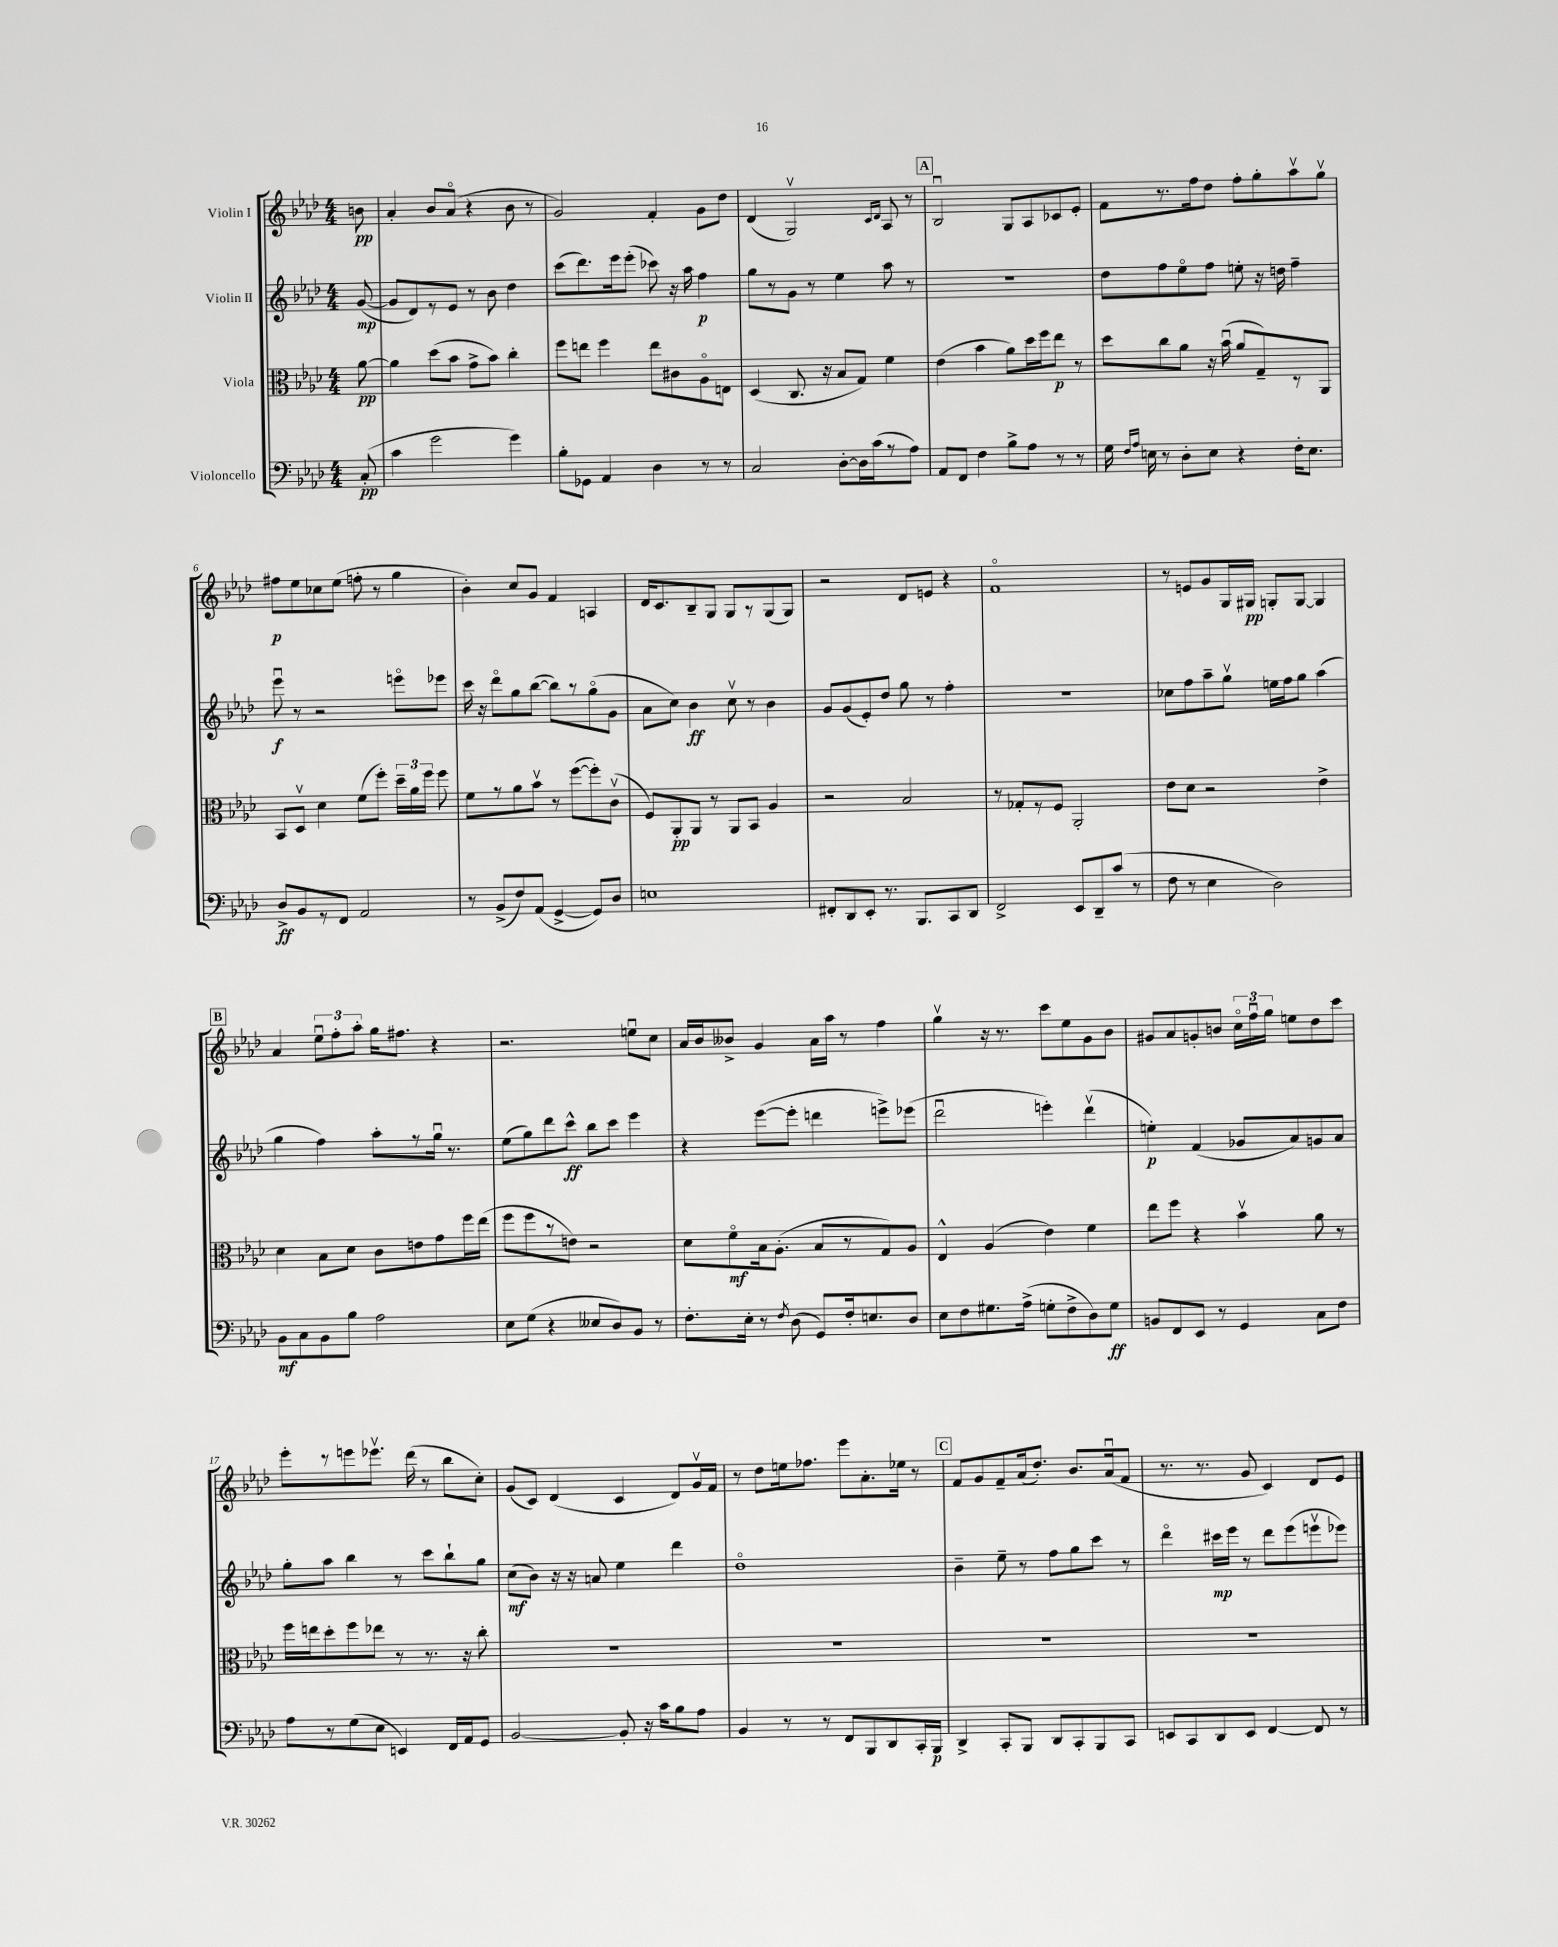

**kern	**dynam	**kern	**dynam	**kern	**dynam	**kern	**dynam
*part4	*part4	*part3	*part3	*part2	*part2	*part1	*part1
*staff4	*staff4	*staff3	*staff3	*staff2	*staff2	*staff1	*staff1
*I"Violoncello	*	*I"Viola	*	*I"Violin II	*	*I"Violin I	*
*clefF4	*	*clefC3	*	*clefG2	*	*clefG2	*
*k[b-e-a-d-]	*	*k[b-e-a-d-]	*	*k[b-e-a-d-]	*	*k[b-e-a-d-]	*
*M4/4	*	*M4/4	*	*M4/4	*	*M4/4	*
=	=	=	=	=	=	=	=
(8C'/	pp	[8a-\	pp	([8g/	mp	8bn\	pp
=1	=1	=1	=1	=1	=1	=1	=1
4c\	.	4a-\]	.	8g/L]	.	4a-'/	.
.	.	.	.	8d-/)	.	.	.
2g\	.	(8dd-\L	.	8r	.	8b-/L	.
.	.	8b-\J	.	8e-/J	.	(8a-/J	.
.	.	8g^\L	.	8r	.	4r	.
.	.	8b-\J)	.	8b-\	.	.	.
4g\)	.	4cc'\	.	4dd-\	.	8b-\	.
.	.	.	.	.	.	8r	.
=2	=2	=2	=2	=2	=2	=2	=2
8B-'\L	.	8ff\L	.	(8ccc\L	.	2g/)	.
8GG-X\J	.	8een\J	.	8.ddd-\)	.	.	.
4AA-/	.	4ff\	.	.	.	.	.
.	.	.	.	16eee-\k	.	.	.
.	.	.	.	(8eee-'\J	.	.	.
4D-\	.	8ee\L	.	8ccc-X\)	.	4f'/	.
.	.	8c#X\	.	16r	.	.	.
.	.	.	.	16aa-\	.	.	.
8r	.	8A-\	.	4ff\	p	8g\L	.
8r	.	8En\J	.	.	.	8dd-\J	.
=3	=3	=3	=3	=3	=3	=3	=3
2C/	.	(4D-/	.	8gg\L	.	(4d-/	.
.	.	.	.	8r	.	.	.
.	.	8.C/	.	8g\J	.	2Gv/)	.
.	.	.	.	8r	.	.	.
.	.	16r	.	.	.	.	.
[8D-'\L	.	8B-/L	.	4ee-\	.	.	.
16D-\L]	.	8G/J)	.	.	.	.	.
(16c\J	.	.	.	.	.	.	.
.	.	.	.	.	.	16qqc/LL	.
.	.	.	.	.	.	16qqd-/JJ	.
8r	.	4f\	.	8aa-\	.	8A-/	.
8A-\J)	.	.	.	8r	.	8r	.
!!LO:REH:place=s1:t=A
=4	=4	=4	=4	=4	=4	=4	=4
8AA-/L	.	(4e-\	.	1r	.	2B-u/	.
8FF/J	.	.	.	.	.	.	.
4F\	.	4b-\	.	.	.	.	.
8B-^\L	.	8a-\L)	.	.	.	8G/L	.
8A-\J	.	16dd-\L	.	.	.	8A-/	.
.	.	16ff\J	.	.	.	.	.
8r	.	8ee-\J	p	.	.	8c-X/	.
8r	.	8r	.	.	.	8e-'/J	.
=5	=5	=5	=5	=5	=5	=5	=5
16G\	.	8dd-\L	.	8dd-\L	.	8f\L	.
16qqF/LL	.	.	.	.	.	.	.
16qqA-/JJ	.	.	.	.	.	.	.
16En\	.	.	.	.	.	.	.
8r	.	8cc\	.	8ff\	.	8.r	.
8D-'\L	.	8a-\J	.	8ee-\	.	.	.
.	.	.	.	.	.	16ff\k	.
8E\J	.	16r	.	8ff\J	.	8dd-\J	.
.	.	(16b-u\	.	.	.	.	.
4r	.	8a-/L	.	8een'\	.	8ff'\L	.
.	.	8G~/)	.	16r	.	8gg'\	.
.	.	.	.	16ddn\	.	.	.
16F'\KL	.	8r	.	4ff~\	.	8aa-v\	.
8.E\J	.	.	.	.	.	.	.
.	.	8AA-/J	.	.	.	8ggv\J	.
!!LO:LB:g=z
=6	=6	=6	=6	=6	=6	=6	=6
8D-^/L	ff	8BB-/L	.	8eee-u\	f	8ff#X\L	p
8BB-/	.	8D-v/J	.	8r	.	8ee-\	.
8r	.	4d-\	.	2r	.	8cc-X\	.
8FF/J	.	.	.	.	.	(8ee-\J	.
2AA-/	.	(8f\L	.	.	.	8ffn'\	.
.	.	8ff'\J)	.	.	.	8r	.
.	.	24dd-~\LL	.	8eeen\L	.	4gg\	.
.	.	24a-\	.	.	.	.	.
.	.	24ff\JJ	.	.	.	.	.
.	.	8ff\	.	8eee-X\J	.	.	.
=7	=7	=7	=7	=7	=7	=7	=7
8r	.	8f\L	.	16ccc\	.	4b-'\)	.
.	.	.	.	16r	.	.	.
(8BB-^/L	.	8r	.	8ddd-\L	.	.	.
8F/)	.	8a-\	.	8gg\	.	8cc/L	.
(8AA-/J	.	8b-v\J	.	([8bb-\J	.	8g/J	.
[4GG^/	.	8r	.	8bb-\L])	.	4f/	.
.	.	([8ff\L	.	8r	.	.	.
8GG/L])	.	8ff'\])	.	(8gg\	.	4An/	.
8D-/J	.	(8cv\J	.	8g\J	.	.	.
=8	=8	=8	=8	=8	=8	=8	=8
1En	.	8F/L)	.	8a-\L	.	16d-/KL	.
.	.	.	.	.	.	8.c/	.
.	.	8AA-'/	pp	8cc\J)	.	.	.
.	.	8AA-/J	.	4b-\	ff	8B-~/	.
.	.	8r	.	.	.	8G/J	.
.	.	8AA-/L	.	8ccv\	.	8G/L	.
.	.	8BB-/J	.	8r	.	8r	.
.	.	4A-/	.	4b-\	.	(8G/	.
.	.	.	.	.	.	8G/J)	.
=9	=9	=9	=9	=9	=9	=9	=9
8FF#X'/L	.	2r	.	8g/L	.	2r	.
8DD-/	.	.	.	(8g/	.	.	.
8EE-'/J	.	.	.	8e-'/)	.	.	.
8.r	.	.	.	8dd-/J	.	.	.
.	.	2B-/	.	8gg\	.	8d-/L	.
8.BBB-/L	.	.	.	.	.	.	.
.	.	.	.	8r	.	8en/J	.
8CC/	.	.	.	4ff'\	.	4r	.
8DD-/J	.	.	.	.	.	.	.
=10	=10	=10	=10	=10	=10	=10	=10
2FF^/	.	8r	.	1r	.	1f	.
.	.	8G-X'/L	.	.	.	.	.
.	.	8r	.	.	.	.	.
.	.	8F/J	.	.	.	.	.
8EE-/L	.	2AA-'/	.	.	.	.	.
8DD-~/	.	.	.	.	.	.	.
(8c/J	.	.	.	.	.	.	.
8r	.	.	.	.	.	.	.
=11	=11	=11	=11	=11	=11	=11	=11
8F\	.	8e-\L	.	8cc-X\L	.	8r	.
8r	.	8d-\J	.	8ff\	.	8en/L	.
4E-\	.	2r	.	8aa-~\	.	8g/	.
.	.	.	.	8ggv\J	.	16G/L	.
.	.	.	.	.	.	16G#X/JJ	pp
2D-\)	.	.	.	16een\LL	.	8Gn'/L	.
.	.	.	.	16ff\J	.	.	.
.	.	.	.	8gg\J	.	[8G/J	.
.	.	4e-^\	.	(4aa-\	.	4G/]	.
!!LO:LB:g=z
!!LO:REH:place=s1:t=B
=12	=12	=12	=12	=12	=12	=12	=12
8BB-\L	mf	4d-\	.	4gg\	.	4a-/	.
8C\	.	.	.	.	.	.	.
8BB-\	.	8B-\L	.	4ff\)	.	12ee-u\L	.
.	.	.	.	.	.	12ff'\	.
8B-\J	.	8d-\J	.	.	.	.	.
.	.	.	.	.	.	12aa-'\J	.
2A-\	.	8c\L	.	8aa-'\L	.	16gg\KL	.
.	.	.	.	.	.	8.ff#X\J	.
.	.	8en\	.	8r	.	.	.
.	.	8g\	.	16ggu\Jk	.	4r	.
.	.	.	.	8.r	.	.	.
.	.	16ff\L	.	.	.	.	.
.	.	(16ee-\JJ	.	.	.	.	.
=13	=13	=13	=13	=13	=13	=13	=13
8E-\L	.	8ff\L	.	(8ee-\L	.	2.r	.
(8G\J	.	8ff\	.	8gg\)	.	.	.
4r	.	8r	.	8ddd-\	.	.	.
.	.	8en\J)	.	8ccc^^\J	ff	.	.
8E--X/L	.	2r	.	8bb-\L	.	.	.
8D-/)	.	.	.	8ccc\J	.	.	.
8BB-/J	.	.	.	4eee-\	.	8eenu\L	.
8r	.	.	.	.	.	8cc\J	.
=14	=14	=14	=14	=14	=14	=14	=14
8.F'\L	.	8d-\L	.	4r	.	16a-/LL	.
.	.	.	.	.	.	16b-/J	.
.	.	8f\	mf	.	.	8b--X^/J	.
16E-'\Jk	.	.	.	.	.	.	.
8r	.	16B-\k	.	([8eee-\L	.	4g/	.
.	.	(8.A-'\J	.	.	.	.	.
8qF/	.	.	.	.	.	.	.
(8D-\	.	.	.	8eee-'\J]	.	.	.
8GG/L)	.	8B-/L	.	4dddn\	.	16a-\LL	.
.	.	.	.	.	.	16aa-\JJ	.
16F'/k	.	8r	.	.	.	8r	.
8.En/	.	.	.	.	.	.	.
.	.	8G/)	.	8eeen^\L)	.	4ff\	.
8D-/J	.	8A-/J	.	(8eee-X\J	.	.	.
=15	=15	=15	=15	=15	=15	=15	=15
8E-\L	.	4E-^^/	.	2ddd-u\	.	4ggv\	.
8F\	.	.	.	.	.	.	.
8.G#X\	.	(4A-/	.	.	.	16r	.
.	.	.	.	.	.	8.r	.
(16A-^\Jk	.	.	.	.	.	.	.
8Gn'\L	.	4e-\)	.	4eeen'\)	.	8ccc\L	.
8F^\	.	.	.	.	.	8ee-\	.
8D-\)	.	4f\	.	(4ddd-v\	.	8g\	.
8G\J	ff	.	.	.	.	8b-\J	.
=16	=16	=16	=16	=16	=16	=16	=16
8BBn/L	.	8ee-\L	.	4een'\)	p	8g#X/L	.
8FF/	.	8ff\J	.	.	.	8a-/	.
8EE-/J	.	4r	.	(4f/	.	8gn'/	.
8r	.	.	.	.	.	8bn/J	.
4GG/	.	4b-v\	.	8g-X/L	.	24cc\LL	.
.	.	.	.	.	.	24ffu\	.
.	.	.	.	.	.	24gg\JJ	.
.	.	.	.	8a-/)	.	8een\L	.
8C\L	.	8a-\	.	8gn/	.	8dd-\	.
8F\J	.	8r	.	8a-/J	.	8ccc\J	.
!!LO:LB:g=z
=17	=17	=17	=17	=17	=17	=17	=17
8A-\L	.	16ff\LL	.	8gg'\L	.	8eee-'\L	.
.	.	16een\J	.	.	.	.	.
8r	.	8dd-'\	.	8aa-\J	.	8r	.
(8G\	.	8ff\	.	4bb-\	.	8eeen\	.
8E-\J	.	8ee-X\J	.	.	.	8.eee-Xv\J	.
4EEn/)	.	8r	.	8r	.	.	.
.	.	.	.	.	.	(16ddd-\	.
.	.	8.r	.	8ccc\L	.	8r	.
16FF/LL	.	.	.	8bb-`\	.	8bb-\L	.
16AA-/J	.	16r	.	.	.	.	.
8GG/J	.	8cc'\	.	8gg\J	.	8cc'\J)	.
=18	=18	=18	=18	=18	=18	=18	=18
[2BB-/	.	1r	.	(8cc\L	mf	(8g/L	.
.	.	.	.	8b-\J)	.	8c/J)	.
.	.	.	.	16r	.	(4d-/	.
.	.	.	.	16r	.	.	.
.	.	.	.	8an/	.	.	.
8BB-'/]	.	.	.	4ee-\	.	4c/	.
16r	.	.	.	.	.	.	.
16c\KL	.	.	.	.	.	.	.
8B-\	.	.	.	4ddd-\	.	8d-/L)	.
8A-\J	.	.	.	.	.	16gv/L	.
.	.	.	.	.	.	16f/JJ	.
=19	=19	=19	=19	=19	=19	=19	=19
4BB-/	.	1r	.	1dd-	.	8r	.
.	.	.	.	.	.	8dd-\L	.
8r	.	.	.	.	.	16een\k	.
.	.	.	.	.	.	8.ff-X\J	.
8r	.	.	.	.	.	.	.
8FF/L	.	.	.	.	.	8eee-\L	.
8BBB-/	.	.	.	.	.	8.a-'\	.
8DD-/	.	.	.	.	.	.	.
.	.	.	.	.	.	16ee-X\Jk	.
16CC'/L	.	.	.	.	.	8r	.
16BBB-/JJ	p	.	.	.	.	.	.
!!LO:REH:place=s1:t=C
=20	=20	=20	=20	=20	=20	=20	=20
4DD-^/	.	1r	.	4b-~\	.	8f/L	.
.	.	.	.	.	.	8g/	.
8CC'/L	.	.	.	8ee-~\	.	8f~/	.
8BBB-/J	.	.	.	8r	.	(16a-/k	.
.	.	.	.	.	.	8.dd-'/J)	.
8DD-/L	.	.	.	8ff\L	.	.	.
8CC'/	.	.	.	8gg\	.	8.b-/L	.
8BBB-/	.	.	.	8ccc\J	.	.	.
.	.	.	.	.	.	(16a-u/k	.
8CC/J	.	.	.	8r	.	8f/J	.
=21	=21	=21	=21	=21	=21	=21	=21
8EEn/L	.	1r	.	4ddd-\	.	8.r	.
8CC/	.	.	.	.	.	.	.
.	.	.	.	.	.	8.r	.
8DD-/	.	.	.	16ccc#X\LL	mp	.	.
.	.	.	.	16eee-\JJ	.	.	.
8EE/J	.	.	.	8r	.	8g/	.
[4FF/	.	.	.	8ddd-\L	.	4c/)	.
.	.	.	.	(8eee-\	.	.	.
8FF/]	.	.	.	8eeenv\	.	8d-/L	.
8r	.	.	.	8eee-X\J)	.	8e-/J	.
==	==	==	==	==	==	==	==
*-	*-	*-	*-	*-	*-	*-	*-
